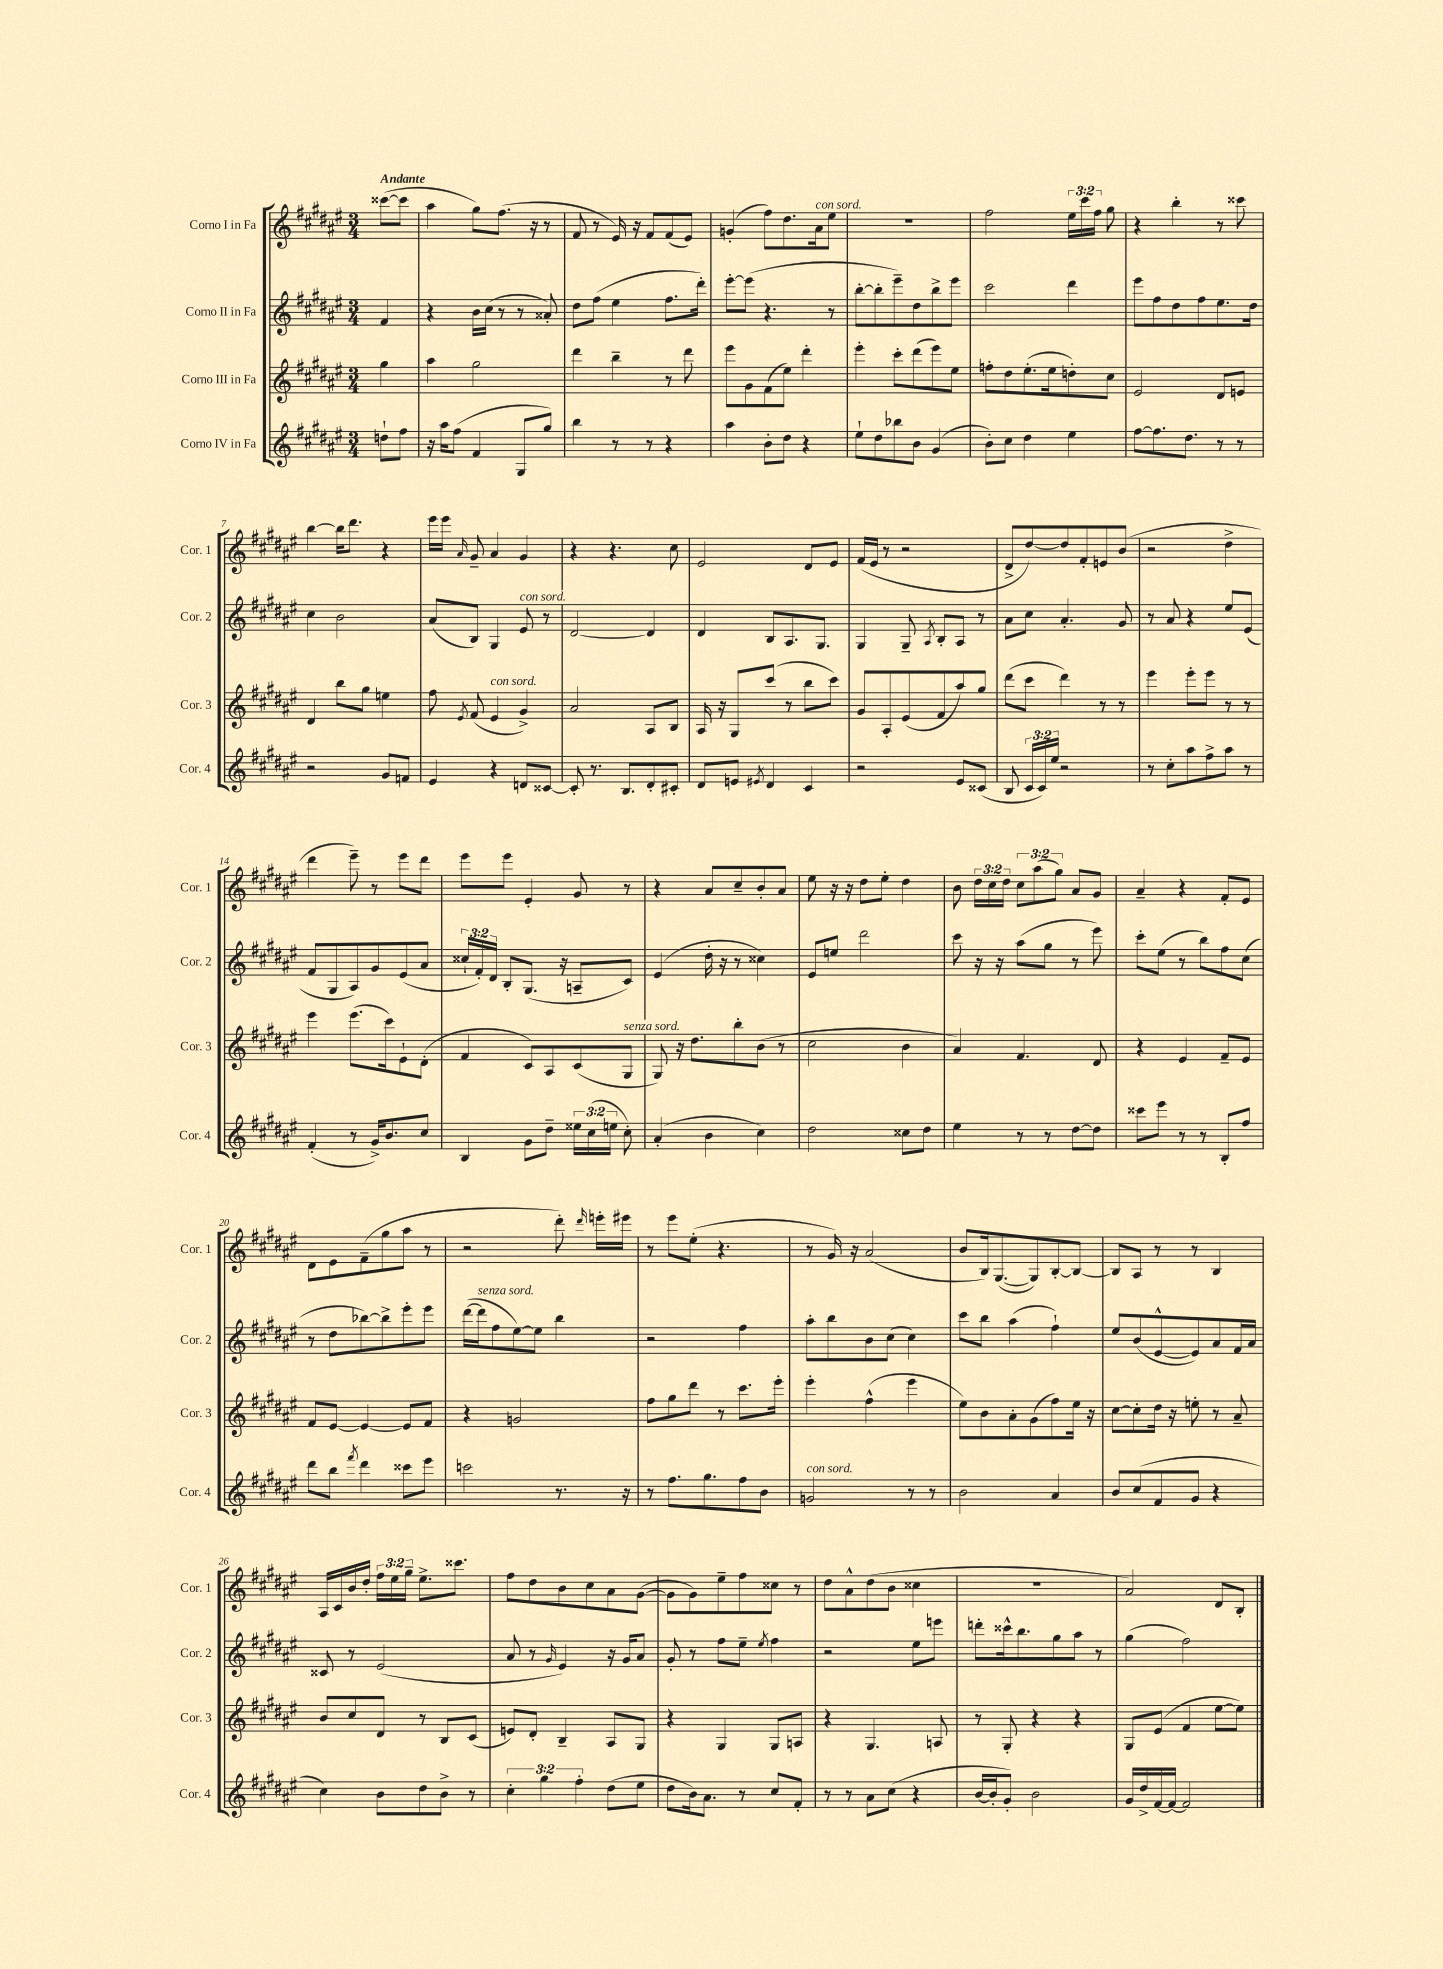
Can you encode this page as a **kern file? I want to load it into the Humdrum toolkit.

**kern	**kern	**kern	**kern
*staff4	*staff3	*staff2	*staff1
*clefG2	*clefG2	*clefG2	*clefG2
*k[f#c#g#d#a#e#]	*k[f#c#g#d#a#e#]	*k[f#c#g#d#a#e#]	*k[f#c#g#d#a#e#]
*M3/4	*M3/4	*M3/4	*M3/4
8dd`	4gg#	4f#	([8ccc##
8ff#	.	.	8ccc##]
=	=	=	=
16r	4aa#	4r	4aa#
16aa#	.	.	.
(8ff#	.	.	.
4f#	2gg#	16b	8gg#)
.	.	(16cc#	.
.	.	8r	(8.ff#
8G#	.	8r	.
.	.	.	16r
8gg#)	.	8a##')	8r
=	=	=	=
4bb	4ddd#	8dd#	8f#
.	.	(8ff#	8r
8r	4bb~	4ee#	16e#)
.	.	.	16r
8r	.	.	8f#
4r	8r	8.ff#	(8f#
.	8ddd#	.	8e#)
.	.	16ddd#')	.
=	=	=	=
4aa#	8eee#	[8eee#'	(4g'
.	8g#	(8eee#]	.
8b'	(8f#	4.r	8ff#)
8dd#	8ee#)	.	8.dd#
4r	4ddd#'	.	.
.	.	.	16a#
.	.	8r	8ee#
=	=	=	=
8ee#`	4eee#'	[8bb'	2.r
8dd#	.	8bb']	.
8bb-	8ccc#'	8eee#~)	.
8b	(8ddd#	8dd#	.
(4g#	8eee#)	8bb^	.
.	8ee#	8eee#	.
=	=	=	=
8b')	8ff'	2ccc#	2ff#
8cc#	8dd#	.	.
4dd#	(8.ee#'	.	.
.	16ee#	.	.
4ee#	8dd')	4ddd#	24ee#
.	.	.	24ccc#
.	.	.	24ff#
.	8cc#	.	8gg#
=	=	=	=
[8ff#	2e#	8eee#	4r
8.ff#]	.	8ff#	.
.	.	8dd#	4bb'
8.dd#	.	.	.
.	.	8ff#	.
8r	8d#	8.ee#	8r
8r	8e	.	8ccc##
.	.	16dd#	.
=	=	=	=
2r	4d#	4cc#	[4bb
.	8bb	2b	16bb]
.	.	.	8.ddd#
.	8gg#	.	.
8g#	4ee	.	4r
8f	.	.	.
=	=	=	=
4e#	8ff#	(8a#	16eee#
.	.	.	16eee#
.	8qe#	.	16qqa#
.	(8f#	8B)	8g#~
4r	4e#	4G#	4a#
8d	4g#^)	8e#	4g#
[8c##	.	8r	.
=	=	=	=
8c##']	2a#	[2d#	4r
8.r	.	.	.
.	.	.	4.r
8.B	.	.	.
8d#'	8A#	4d#]	.
8c#'	8B	.	8cc#
=	=	=	=
8d#	16A#	4d#	2e#
.	16r	.	.
8e	8G#	.	.
8qe#	.	.	.
4d#	(8ccc#	8B	.
.	8r	8.A#	.
4c#	8bb	.	8d#
.	.	8.G#	.
.	8ccc#)	.	8e#
=	=	=	=
2r	8g#	4G#	(16f#
.	.	.	16e#
.	8A#'	.	8r
.	(8e#	8G#~	2r
.	.	8qA#	.
.	8f#	8B'	.
8e#	8aa#)	8A#	.
(8c##	8gg#	8r	.
=	=	=	=
8B	(8ddd#	8a#	8d#^
24c#	8ccc#	8cc#	[8dd#)
24c#)	.	.	.
24ee#	.	.	.
2r	4ddd#)	4.a#'	8dd#]
.	.	.	8f#'
.	8r	.	8e
.	8r	8g#	(8b
=	=	=	=
8r	4eee#	8r	2r
8cc#'	.	8a#	.
8aa#	8eee#'	4r	.
8ff#^	8eee#	.	.
8aa#	8r	8ee#	4dd#^
8r	8r	(8e#	.
=	=	=	=
(4f#'	4eee#	8f#	4ddd#
.	.	8G#	.
8r	(8.eee#	8A#)	8eee#~)
16g#^)	.	8g#	8r
8.b	16ccc#)	.	.
.	8e#`	(8e#	8eee#
8cc#	(8d#'	8a#	8ddd#
=	=	=	=
4B	4f#	24cc##`	8eee#
.	.	24f#')	.
.	.	24d#	.
.	.	8B'	8eee#
8g#	8c#)	(8.G#	4e#'
8dd#~	8A#	.	.
.	.	16r	.
24ee##	(8c#	8A~	8g#
(24cc#	.	.	.
24ee	.	.	.
8cc#')	8G#	8c#)	8r
=	=	=	=
(4a#'	8G#)	(4e#	4r
.	16r	.	.
.	8.dd#	.	.
4b	.	16dd#'	8a#
.	.	16r	.
.	8bb'	8r	8cc#~
4cc#)	(8b	4cc##)	8b'
.	8r	.	8a#
=	=	=	=
2dd#	2cc#	8e#	8ee#
.	.	8ee	16r
.	.	.	16r
.	.	2ddd#	8dd#
.	.	.	8ee#'
8cc##	4b	.	4dd#
8dd#	.	.	.
=	=	=	=
4ee#	4a#)	8ccc#	8b
.	.	16r	24dd#
.	.	.	24cc#
.	.	16r	.
.	.	.	24dd#
8r	4.f#	(8aa#	12cc#
.	.	.	(12aa#
8r	.	8gg#	.
.	.	.	12gg#)
[8dd#	.	8r	8a#
8dd#]	8d#	8eee#)	8g#
=	=	=	=
8ccc##	4r	8ccc#'	4a#~
8eee#	.	(8ee#	.
8r	4e#	8r	4r
8r	.	8bb)	.
8B'	8f#~	8ff#	8f#'
8ff#	8e#	(8cc#	8e#
=	=	=	=
8ddd#	8f#	8r	8d#
8bb	[8e#	8dd#	8e#
8qfff#	.	.	.
4ddd#	4e#_	[8bb-)	(8f#~
.	.	8bb-^]	8gg#
8ccc##	8e#]	8eee#'	8aa#
8eee#	8f#	8eee#	8r
=	=	=	=
2ccc	4r	([16ddd#	2r
.	.	16ddd#]	.
.	.	8ff#	.
.	2g	[8ee#)	.
.	.	8ee#]	.
8.r	.	4bb	8ddd#')
.	.	.	16qqddd#
.	.	.	16eee'
16r	.	.	16eee#
=	=	=	=
8r	8ff#	2r	8r
8.ff#	8gg#	.	8eee#
.	8ddd#	.	(8ee#'
8.gg#	.	.	.
.	8r	.	4.r
8ff#	8.ccc#	4ff#	.
8b	.	.	.
.	16eee#'	.	.
=	=	=	=
2g	4eee#'	8aa#'	8r
.	.	8bb	16g#)
.	.	.	16r
.	(4ff#^^	8b	(2a#
.	.	(8cc#	.
8r	4eee#	4cc#)	.
8r	.	.	.
=	=	=	=
2b	8ee#)	8ccc#	8b
.	8b	8bb	16B)
.	.	.	([8.G#
.	8a#'	(4aa#	.
.	(8g#	.	8G#])
4a#	8ff#)	4ff#`)	[8B'
.	16ee#	.	8B_
.	16r	.	.
=	=	=	=
8b	[8cc#	8ee#	8B]
(8cc#	8cc#']	(8b	8A#
8f#	16dd#	[8e#^^	8r
.	16r	.	.
8g#	8ee'	8e#])	8r
4r	8r	8a#	4B
.	8a#~	16f#	.
.	.	16a#	.
=	=	=	=
4cc#)	8b	8c##	16A#
.	.	.	16c#
.	8cc#	8r	16b
.	.	.	16dd#'
8b	8d#	(2e#	24ff#
.	.	.	24ee#
.	.	.	24gg#~
8dd#	8r	.	8.ee#^
8b^	8B	.	.
.	.	.	8.ccc##
8r	(8c#	.	.
=	=	=	=
6cc#'	8e)	8a#	8ff#
.	8d#'	8r	8dd#
6gg#	.	.	.
.	.	16qqg#	.
.	4B~	4e#)	8b
6ff#'	.	.	.
.	.	.	8cc#
(8dd#	8A#	16r	8a#
.	.	16g#	.
8ee#	8G#	8a#	([8g#
=	=	=	=
8dd#	4r	8g#'	8g#]
16b)	.	8r	8g#)
8.a#	.	.	.
.	4G#	8ff#	8ee#~
8r	.	8ee#~	8ff#
.	.	8qee#	.
8cc#	8G#	4ff#	8cc##
8f#'	8A	.	8r
=	=	=	=
8r	4r	2r	8dd#
8r	.	.	8a#^^
8a#	4.G#	.	(8dd#
(8cc#	.	.	8b
4r	.	8ee#	4cc##
.	8A	8eee	.
=	=	=	=
[16b	8r	8ddd'	2.r
16b']	.	.	.
8g#')	8G#'	16ccc##^^	.
.	.	8.bb	.
2b	4r	.	.
.	.	8gg#	.
.	4r	8aa#	.
.	.	8r	.
=	=	=	=
16g#	8G#	(4gg#	2a#)
16dd#^	.	.	.
[16f#	(8e#	.	.
16f#_	.	.	.
2f#]	4f#	2ff#)	.
.	[8ee#	.	8d#
.	8ee#])	.	8B'
==	==	==	==
*-	*-	*-	*-
